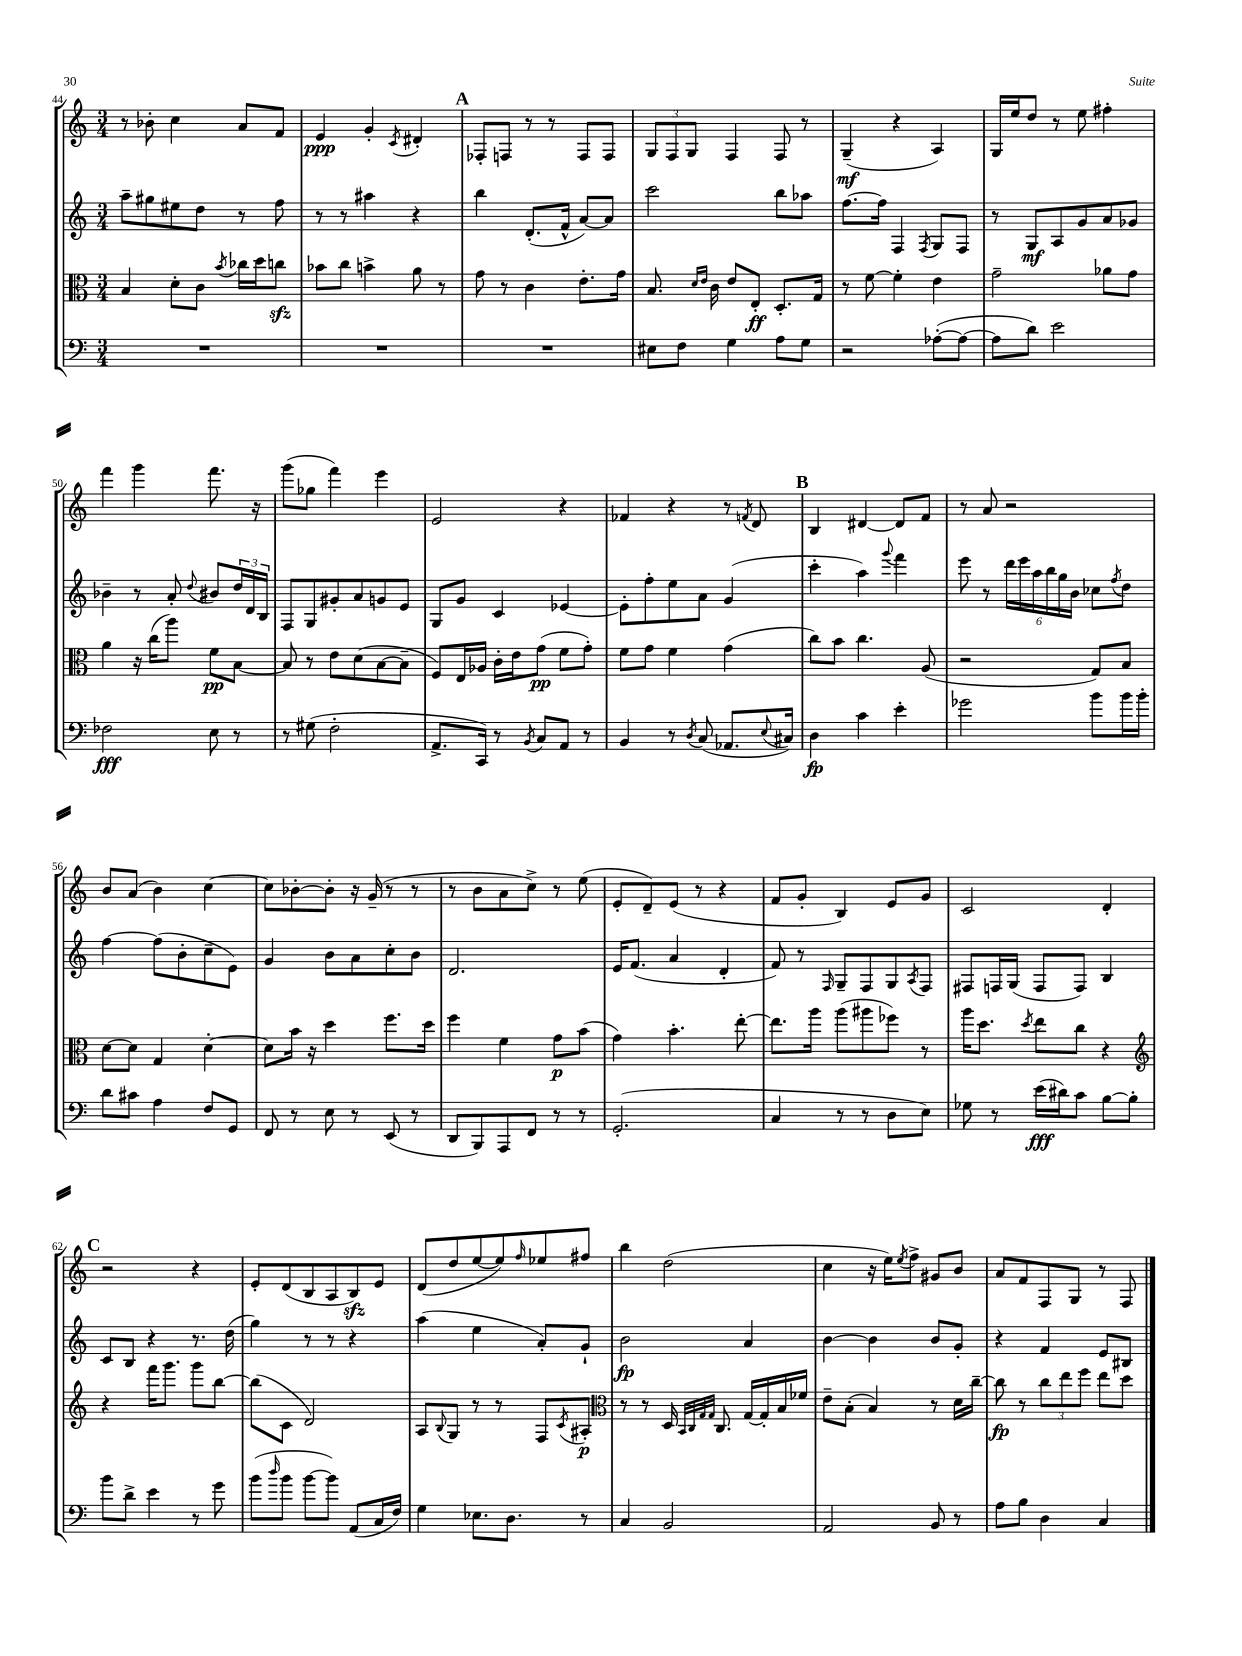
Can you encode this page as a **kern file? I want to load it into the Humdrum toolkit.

**kern	**kern	**kern	**kern
*staff4	*staff3	*staff2	*staff1
*clefF4	*clefC3	*clefG2	*clefG2
*k[]	*k[]	*k[]	*k[]
*M3/4	*M3/4	*M3/4	*M3/4
2.r	4B	8aa~	8r
.	.	8gg#	8b-'
.	8d'	8ee#	4cc
.	8c	8dd	.
.	8qb	.	.
.	16cc-	8r	8a
.	16dd	.	.
.	8cc	8ff	8f
=	=	=	=
2.r	8b-	8r	4e
.	8cc	8r	.
.	4b^	4aa#	4g'
.	.	.	8qc
.	8a	4r	4d#'
.	8r	.	.
=	=	=	=
2.r	8g	4bb	8F-'
.	8r	.	8F
.	4c	(8.d'	8r
.	.	.	8r
.	.	16f^^	.
.	8.e'	[8a)	8F
.	.	8a]	8F
.	16g	.	.
=	=	=	=
8E#	8.B	2ccc	12G
.	.	.	12F
8F	.	.	.
.	.	.	12G
.	16qqd	.	.
.	16qqe	.	.
.	16c	.	.
4G	8e	.	4F
.	8E'	.	.
8A	8.D'	8bb	8F
8G	.	8aa-	8r
.	16G	.	.
=	=	=	=
2r	8r	[8.ff	(4G~
.	[8f	.	.
.	.	16ff]	.
.	4f']	4F	4r
.	.	8qF	.
([8A-'	4e	8G	4A)
8A-_	.	8F	.
=	=	=	=
8A-]	2g~	8r	16G
.	.	.	16ee
8d)	.	8G	8dd
2e	.	8A	8r
.	.	8g	8ee
.	8a-	8a	4ff#'
.	8g	8g-	.
=	=	=	=
2F-	4a	4b-~	4fff
.	16r	8r	4ggg
.	(16cc	.	.
.	8aa)	8a'	.
.	.	8qqdd	.
8E	8f	8b#	8.fff
8r	[8B	24dd	.
.	.	24d	.
.	.	.	16r
.	.	24B	.
=	=	=	=
8r	8B]	8F	(8ggg
(8G#	8r	8G	8gg-
2F'	8e	8g#'	4fff)
.	(8d	8a	.
.	[8B	8g	4eee
.	8B~]	8e	.
=	=	=	=
8.AA^	8F)	8G	2e
.	16E	8g	.
16CC)	16A-	.	.
8r	16c'	4c	.
.	16e	.	.
8qBB	.	.	.
8C	(8g	.	.
8AA	8f	[4e-	4r
8r	8g')	.	.
=	=	=	=
4BB	8f	8e-']	4f-
.	8g	8ff'	.
8r	4f	8ee	4r
8qD	.	.	.
(8C	.	8a	.
8.AA-	(4g	(4g	8r
.	.	.	8qf
.	.	.	8d
8qqE	.	.	.
16C#)	.	.	.
=	=	=	=
4D	8cc)	4ccc'	4B
.	8b	.	.
4c	4.cc	4aa)	[4d#
.	.	8qqggg	.
4e'	.	4fff	8d#]
.	(8A	.	8f
=	=	=	=
2g-	2r	8eee	8r
.	.	8r	8a
.	.	24ddd	2r
.	.	24eee	.
.	.	24aa	.
.	.	24bb	.
.	.	24gg	.
.	.	24b	.
8b	8G)	8cc-	.
.	.	8qff	.
16b	8B	8dd	.
16b'	.	.	.
=	=	=	=
8d	[8d	[4ff	8b
8c#	8d]	.	(8a
4A	4G	(8ff]	4b)
.	.	8b'	.
8F	[4d'	8cc~	[4cc
8GG	.	8e)	.
=	=	=	=
8FF	8d]	4g	8cc]
8r	16b	.	[8b-'
.	16r	.	.
8E	4dd	8b	8b-']
8r	.	8a	16r
.	.	.	(16g~
(8EE	8.ff	8cc'	8r
8r	.	8b	8r
.	16dd	.	.
=	=	=	=
8DD	4ff	2.d	8r
8BBB)	.	.	8b
8AAA	4f	.	8a
8FF	.	.	8cc^)
8r	8g	.	8r
8r	(8b	.	(8ee
=	=	=	=
(2.GG'	4g)	16e	8e'
.	.	(8.f	.
.	.	.	8d~)
.	4.b'	4a	(8e
.	.	.	8r
.	.	4d'	4r
.	[8ee'	.	.
=	=	=	=
4C	8.ee]	8f)	8f
.	.	8r	8g'
.	16aa	.	.
.	.	16qqF	.
8r	(8aa	8G~	4B)
8r	8aa#	8F	.
8D	8ff-)	8G	8e
.	.	8qA	.
8E)	8r	8F	8g
=	=	=	=
8G-	16aa	8F#	2c
.	8.dd	.	.
8r	.	16F	.
.	.	(16G	.
.	8qdd	.	.
(16e	8ee	8F	.
16d#)	.	.	.
8c	8cc	8F)	.
[8B	4r	4B	4d'
8B']	.	.	.
=	=	=	=
*	*clefG2	*	*
8b	4r	8c	2r
8d^	.	8B	.
4e	16fff	4r	.
.	8.ggg	.	.
8r	8ggg	8.r	4r
8g	[8bb	.	.
.	.	(16dd	.
=	=	=	=
(8b	(8bb]	4gg)	8e'
16qqdd	.	.	.
8b	8c	.	(8d
[8b	2d)	8r	8B
8b])	.	8r	8A
(8AA	.	4r	8B)
16C	.	.	8e
16F)	.	.	.
=	=	=	=
4G	8A	(4aa	(8d
.	8qqB	.	.
.	8G	.	8dd
8.E-	8r	4ee	[8ee
.	8r	.	8ee])
8.D	.	.	.
.	.	.	16qqff
.	8F	8a')	8ee-
.	8qc	.	.
8r	8A#'	8g`	8ff#
=	=	=	=
*	*clefC3	*	*
4C	8r	2b	4bb
.	8r	.	.
2BB	16D	.	(2dd
.	32qqBB	.	.
.	32qqC	.	.
.	32qqG	.	.
.	32qqG	.	.
.	8.C	.	.
.	[16G	4a	.
.	16G']	.	.
.	16B	.	.
.	16f-	.	.
=	=	=	=
2AA	8e~	[4b	4cc
.	(8B'	.	.
.	4B)	4b]	16r
.	.	.	16ee)
.	.	.	8qee
.	.	.	8ff^
8BB	8r	8b	8g#
8r	16d	8g'	8b
.	[16cc~	.	.
=	=	=	=
8A	8cc]	4r	8a
8B	8r	.	8f
4D	12cc	4f	8F
.	12ee	.	.
.	.	.	8G
.	12ff	.	.
4C	8ee	8e	8r
.	8dd	8B#	8F
==	==	==	==
*-	*-	*-	*-
